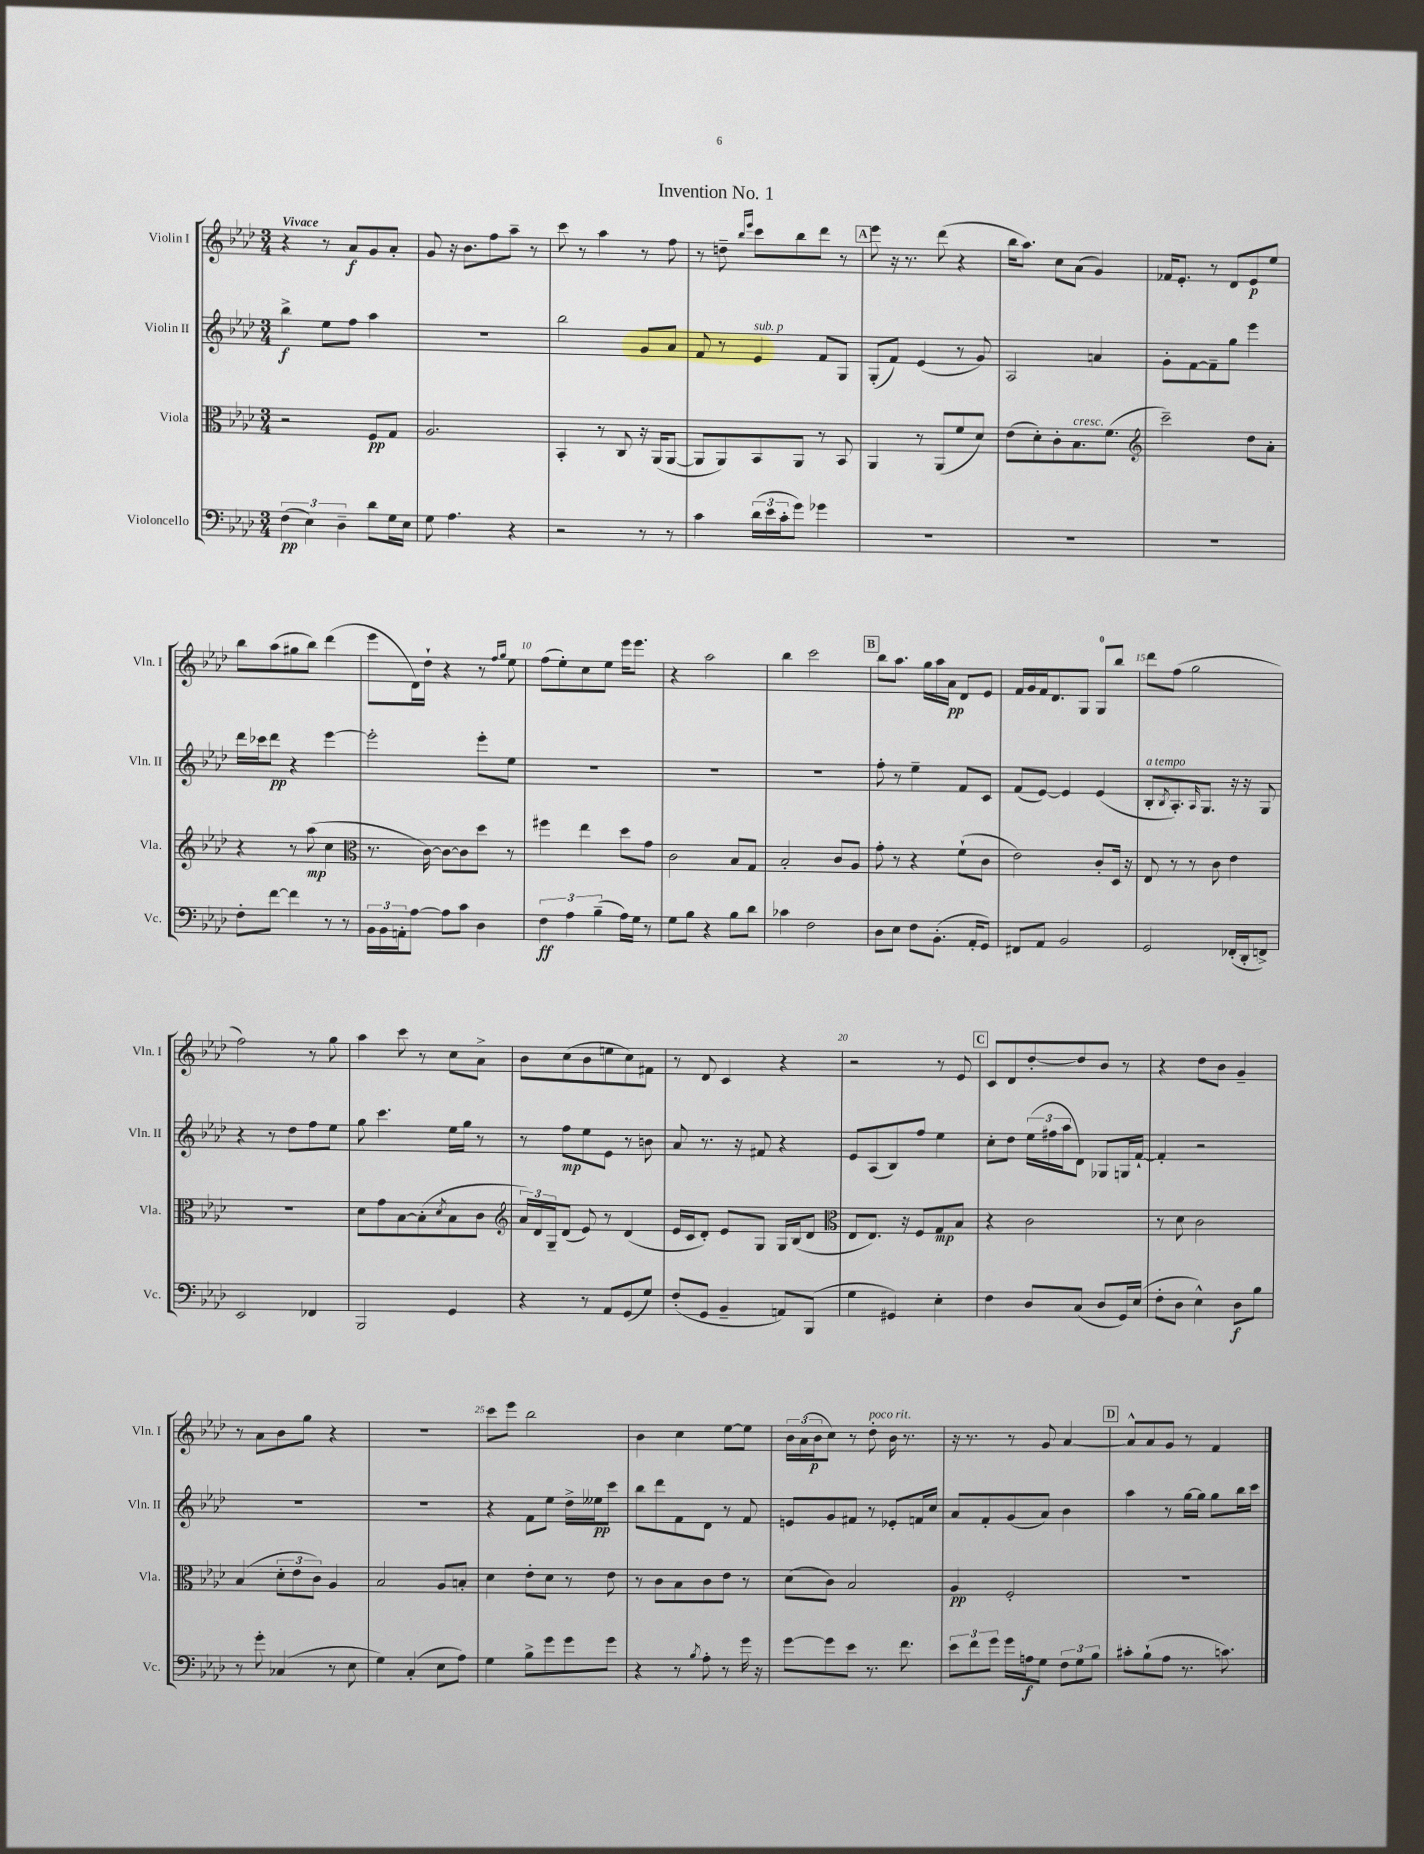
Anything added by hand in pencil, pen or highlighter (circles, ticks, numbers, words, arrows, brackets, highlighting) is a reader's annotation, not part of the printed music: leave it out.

**kern	**dynam	**kern	**dynam	**kern	**dynam	**kern	**dynam
*part4	*part4	*part3	*part3	*part2	*part2	*part1	*part1
*staff4	*staff4	*staff3	*staff3	*staff2	*staff2	*staff1	*staff1
*I"Violoncello	*	*I"Viola	*	*I"Violin II	*	*I"Violin I	*
*I'Vc.	*	*I'Vla.	*	*I'Vln. II	*	*I'Vln. I	*
*clefF4	*	*clefC3	*	*clefG2	*	*clefG2	*
*k[b-e-a-d-]	*	*k[b-e-a-d-]	*	*k[b-e-a-d-]	*	*k[b-e-a-d-]	*
*M3/4	*	*M3/4	*	*M3/4	*	*M3/4	*
=1	=1	=1	=1	=1	=1	=1	=1
!	!	!	!	!	!	!LO:TX:a:B:t=Vivace	!
(6F\	pp	2r	.	4bb-^\	f	4r	.
6E-\)	.	.	.	.	.	.	.
.	.	.	.	8ee-\L	.	8r	.
6D-~\	.	.	.	.	.	.	.
.	.	.	.	8ff\J	.	8a-/L	f
8d-\L	.	8F/L	pp	4aa-\	.	8g/	.
16G\L	.	8G/J	.	.	.	8a-'/J	.
16E-\JJ	.	.	.	.	.	.	.
=2	=2	=2	=2	=2	=2	=2	=2
8G\	.	2.A-/	.	2.r	.	8g/	.
4.A-\	.	.	.	.	.	16r	.
.	.	.	.	.	.	8.b-\L	.
.	.	.	.	.	.	8ff\	.
4r	.	.	.	.	.	8aa-~\J	.
.	.	.	.	.	.	8r	.
=3	=3	=3	=3	=3	=3	=3	=3
2r	.	4BB-'/	.	2bb-\	.	8ccc\	.
.	.	.	.	.	.	8r	.
.	.	8r	.	.	.	4aa-\	.
.	.	8C/	.	.	.	.	.
8r	.	16r	.	8g/L	.	8r	.
.	.	(16AA-/KL	.	.	.	.	.
8r	.	[8AA-/J	.	8a-/J	.	8ff\	.
=4	=4	=4	=4	=4	=4	=4	=4
4c\	.	8AA-/L]	.	8f/	.	8r	.
.	.	8AA-/)	.	8r	.	8ddn~\	.
.	.	.	.	.	.	16qqbb-/LL	.
.	.	.	.	.	.	16qqeee-/JJ	.
!	!	!	!	!LO:TX:a:i:t=sub. p	!	!	!
(24d-\LL	.	8BB-/	.	4e-/	.	8ccc\L	.
24e-\	.	.	.	.	.	.	.
24c'\J	.	.	.	.	.	.	.
8g\J)	.	8AA-/J	.	.	.	8bb-\	.
4g-X\	.	8r	.	8f/L	.	8ddd-\J	.
.	.	8BB-/	.	8G/J	.	8r	.
!!LO:REH:place=s1:t=A
=5	=5	=5	=5	=5	=5	=5	=5
2.r	.	4AA-/	.	(8G'/L	.	8eee-\	.
.	.	.	.	8f/J)	.	16r	.
.	.	.	.	.	.	8.r	.
.	.	8r	.	(4e-/	.	.	.
.	.	(8AA-/L	.	.	.	(8ddd-\	.
.	.	8f/	.	8r	.	4r	.
.	.	8d-/J)	.	8g/)	.	.	.
=6	=6	=6	=6	=6	=6	=6	=6
2.r	.	(8e-\L	.	2A-/	.	16bb-\KL	.
.	.	.	.	.	.	8.aa-\J)	.
.	.	8d-'\)	.	.	.	.	.
.	.	8c'\	.	.	.	8cc\L	.
!	!	!LO:TX:a:i:t=cresc.	!	!	!	!	!
.	.	8.B-\	.	.	.	(8a-\J	.
.	.	.	.	4an/	.	4g/)	.
.	.	(8.f\J	.	.	.	.	.
=7	=7	=7	=7	=7	=7	=7	=7
*	*	*clefG2	*	*	*	*	*
2.r	.	2ccc~\)	.	8g'\L	.	16f-X/KL	.
.	.	.	.	.	.	8.e-'/J	.
.	.	.	.	[8f\	.	.	.
.	.	.	.	8f~\]	.	8r	.
.	.	.	.	8gg\J	.	8d-/L	.
.	.	8dd-\L	.	4eee-\	.	8e-/	p
.	.	8a-'\J	.	.	.	8ee-/J	.
!!LO:LB:g=z
=8	=8	=8	=8	=8	=8	=8	=8
8F'\L	.	4r	.	16ddd-\LL	.	8bb-\L	.
.	.	.	.	16ccc-X\J	.	.	.
[8f\J	.	.	.	8ddd-\J	pp	(8aa-\	.
4f\]	.	8r	.	4r	.	8gg#X\	.
.	.	(8aa-\	mp	.	.	8bb-\J)	.
8r	.	4cc\	.	[4eee-\	.	(4ddd-\	.
8r	.	.	.	.	.	.	.
=9	=9	=9	=9	=9	=9	=9	=9
*	*	*clefC3	*	*	*	*	*
24BB-\LL	.	8.r	.	2eee-'\]	.	8eee-\L	.
24BB-\	.	.	.	.	.	.	.
24AAn'\J	.	.	.	.	.	.	.
[8A-\J	.	.	.	.	.	16d-\L)	.
.	.	[16c\)	.	.	.	16dd-`\JJ	.
8A-\L]	.	8c\L_	.	.	.	4r	.
8c\J	.	8c\]	.	.	.	.	.
4D-\	.	8dd-\J	.	8eee-'\L	.	8r	.
.	.	.	.	.	.	16qqff/LL	.
.	.	.	.	.	.	16qqgg/JJ	.
.	.	8r	.	8ee-\J	.	8ee-\	.
=10	=10	=10	=10	=10	=10	=10	=10
6F\	ff	4ff#X\	.	2.r	.	(8ff\L	.
.	.	.	.	.	.	8ee-'\)	.
6A-\	.	.	.	.	.	.	.
.	.	4ee-\	.	.	.	8cc\	.
(6B-~\	.	.	.	.	.	.	.
.	.	.	.	.	.	8ee-\J	.
16A-\LL)	.	8dd-\L	.	.	.	16eee-\KL	.
16G\JJ	.	.	.	.	.	8.eee-\J	.
8r	.	8g\J	.	.	.	.	.
=11	=11	=11	=11	=11	=11	=11	=11
8G\L	.	2c\	.	2.r	.	4r	.
8B-\J	.	.	.	.	.	.	.
4r	.	.	.	.	.	2aa-\	.
8B-\L	.	8B-/L	.	.	.	.	.
8d-\J	.	8G/J	.	.	.	.	.
=12	=12	=12	=12	=12	=12	=12	=12
4c-X\	.	2B-'/	.	2.r	.	4bb-\	.
2F\	.	.	.	.	.	2ccc\	.
.	.	8c/L	.	.	.	.	.
.	.	8A-/J	.	.	.	.	.
!!LO:REH:place=s1:t=B
=13	=13	=13	=13	=13	=13	=13	=13
8D-\L	.	8g'\	.	8ff'\	.	8bb-\L	.
8E-\J	.	8r	.	8r	.	8.aa-\J	.
8F\L	.	4r	.	4ee-~\	.	.	.
.	.	.	.	.	.	16gg\LL	.
(8.BB-'\J	.	.	.	.	.	16aa-\	.
.	.	.	.	.	.	16a-\JJ	pp
.	.	(8f`\L	.	8f/L	.	8d-/L	.
16AA-'/KL	.	.	.	.	.	.	.
8GG/J)	.	8c\J	.	8c/J	.	8e-/J	.
=14	=14	=14	=14	=14	=14	=14	=14
8FF#X/L	.	2e-\)	.	(8f/L	.	16f/LL	.
.	.	.	.	.	.	16g/	.
8AA-/J	.	.	.	[8e-/J)	.	16f/J	.
.	.	.	.	.	.	8.d-/	.
2BB-/	.	.	.	4e-/]	.	.	.
.	.	.	.	.	.	8G/J	.
.	.	8c'/L	.	(4e-/	.	8G/L	.
.	.	16D-/Jk	.	.	.	8bb-/J	.
.	.	16r	.	.	.	.	.
=15	=15	=15	=15	=15	=15	=15	=15
!	!	!	!	!LO:TX:a:i:t=a tempo	!	!	!
2GG/	.	8E-/	.	8B-'/L	.	8ddd-\L	.
.	.	.	.	8qB-/	.	.	.
.	.	8r	.	8.A-'/)	.	(8ff\J	.
.	.	8r	.	.	.	2gg\	.
.	.	.	.	16qqA-/	.	.	.
.	.	.	.	8.G/J	.	.	.
.	.	8c\	.	.	.	.	.
(16FF-X'/LL	.	4e-\	.	16r	.	.	.
16DD-'/J	.	.	.	16r	.	.	.
8FFn^/J)	.	.	.	8G/	.	.	.
!!LO:LB:g=z
=16	=16	=16	=16	=16	=16	=16	=16
2EE-/	.	2.r	.	4r	.	2ff\)	.
.	.	.	.	8r	.	.	.
.	.	.	.	8dd-\L	.	.	.
4FF-X/	.	.	.	8ff\	.	8r	.
.	.	.	.	8ee-\J	.	8gg\	.
=17	=17	=17	=17	=17	=17	=17	=17
2BBB-/	.	8d-\L	.	8gg\	.	4aa-\	.
.	.	8g\	.	4.ccc\	.	.	.
.	.	[8B-\	.	.	.	8ccc\	.
.	.	(8B-'\]	.	.	.	8r	.
.	.	8qd-/	.	.	.	.	.
4GG/	.	8B-\	.	16ee-\LL	.	8cc\L	.
.	.	.	.	16gg\JJ	.	.	.
.	.	8c\J	.	8r	.	8a-^\J	.
=18	=18	=18	=18	=18	=18	=18	=18
*	*	*clefG2	*	*	*	*	*
4r	.	24a-/LL)	.	8r	.	8b-\L	.
.	.	24d-/	.	.	.	.	.
.	.	24G~/J	.	.	.	.	.
.	.	(8d-/J	.	8ff\L	mp	(8cc\	.
8r	.	8e-/)	.	8ee-\	.	8b-\	.
8AA-/L	.	8r	.	8e-\J	.	8een\	.
(8GG/	.	(4d-/	.	8r	.	8cc\)	.
8G/J)	.	.	.	8bn\	.	8f#X\J	.
=19	=19	=19	=19	=19	=19	=19	=19
(8F'/L	.	16e-/LL	.	8a-/	.	8r	.
.	.	16c/J	.	.	.	.	.
8GG/J	.	8d-'/J)	.	8.r	.	8d-/	.
4BB-~/	.	8e-/L	.	.	.	4c/	.
.	.	.	.	16r	.	.	.
.	.	8G/J	.	8f#X/	.	.	.
8AAn/L)	.	16G/LL	.	4r	.	4r	.
.	.	(16B-/J	.	.	.	.	.
(8BBB-/J	.	8d-/J	.	.	.	.	.
=20	=20	=20	=20	=20	=20	=20	=20
*	*	*clefC3	*	*	*	*	*
4G\	.	8E-/L	.	8e-/L	.	2r	.
.	.	8.E-/J)	.	(8A-/	.	.	.
4GG#X/)	.	.	.	8B-/)	.	.	.
.	.	16r	.	.	.	.	.
.	.	8F/L	.	8ff/J	.	.	.
4E-'\	.	8G/	mp	4ee-\	.	8r	.
.	.	8B-/J	.	.	.	8e-/	.
!!LO:REH:place=s1:t=C
=21	=21	=21	=21	=21	=21	=21	=21
4F\	.	4r	.	8cc'\L	.	8c/L	.
.	.	.	.	8dd-\J	.	8d-/	.
8D-/L	.	2c\	.	(24ee-\LL	.	[8dd-'/	.
.	.	.	.	24ff#X\	.	.	.
.	.	.	.	24aa-\J	.	.	.
(8C/J	.	.	.	8d-\J)	.	8dd-/]	.
8D-/L	.	.	.	8G-X/L	.	8b-/J	.
16GG/L)	.	.	.	16Gn/L	.	8r	.
(16E-/JJ	.	.	.	[16f`/JJ	.	.	.
=22	=22	=22	=22	=22	=22	=22	=22
8F'\L	.	8r	.	4f'/]	.	4r	.
8D-\J	.	8d-\	.	.	.	.	.
4E-^^\)	.	2c\	.	2r	.	8dd-\L	.
.	.	.	.	.	.	8b-\J	.
8D-\L	f	.	.	.	.	4g~/	.
8B-\J	.	.	.	.	.	.	.
!!LO:LB:g=z
=23	=23	=23	=23	=23	=23	=23	=23
8r	.	(4B-/	.	2.r	.	8r	.
8g'\	.	.	.	.	.	8a-\L	.
(4C-X/	.	12d-'\L	.	.	.	8b-\	.
.	.	12e-\	.	.	.	.	.
.	.	.	.	.	.	8gg\J	.
.	.	12c\J)	.	.	.	.	.
8r	.	4A-/	.	.	.	4r	.
8E-\	.	.	.	.	.	.	.
=24	=24	=24	=24	=24	=24	=24	=24
4G\)	.	2B-/	.	2.r	.	2.r	.
(4C'/	.	.	.	.	.	.	.
8E-\L	.	8A-/L	.	.	.	.	.
8A-\J)	.	8Bn'/J	.	.	.	.	.
=25	=25	=25	=25	=25	=25	=25	=25
4G\	.	4d-\	.	4r	.	8ccc\L	.
.	.	.	.	.	.	8eee-\J	.
8B-^\L	.	8e-'\L	.	8f\L	.	2bb-\	.
8g\	.	8d-\J	.	8ee-\J	.	.	.
8g\	.	8r	.	16dd-^\LL	.	.	.
.	.	.	.	16ee--X\J	pp	.	.
8g\J	.	8e-\	.	8ccc\J	.	.	.
=26	=26	=26	=26	=26	=26	=26	=26
4r	.	8r	.	8bb-\L	.	4b-\	.
.	.	8c\L	.	8ddd-\	.	.	.
8r	.	8B-\	.	8f\	.	4cc\	.
8qB-/	.	.	.	.	.	.	.
8A-'\	.	8c\	.	8d-\J	.	.	.
8r	.	8e-\J	.	8r	.	[8ee-\L	.
16g\	.	8r	.	8f/	.	8ee-\J]	.
16r	.	.	.	.	.	.	.
=27	=27	=27	=27	=27	=27	=27	=27
[8g\L	.	(8d-\L	.	8en/L	.	24b-\LL	.
.	.	.	.	.	.	(24a-\	.
.	.	.	.	.	.	24b-\J	p
8g\]	.	8c\J)	.	8g/	.	8cc\J)	.
8e-\J	.	2B-/	.	8f#X/J	.	8r	.
!	!	!	!	!	!	!LO:TX:a:i:t=poco rit.	!
8.r	.	.	.	8r	.	8dd-'\	.
.	.	.	.	8e-X'/L	.	16b-\	.
8.f\	.	.	.	.	.	8.r	.
.	.	.	.	16fn/L	.	.	.
.	.	.	.	16cc/JJ	.	.	.
=28	=28	=28	=28	=28	=28	=28	=28
12e-\L	.	4A-/	pp	8a-/L	.	16r	.
.	.	.	.	.	.	8.r	.
12f\	.	.	.	.	.	.	.
.	.	.	.	8f'/	.	.	.
12g\J	.	.	.	.	.	.	.
16g\LL	.	2F'/	.	(8g/	.	8r	.
16An\J	f	.	.	.	.	.	.
8G\J	.	.	.	8a-/J)	.	8g/	.
12F\L	.	.	.	4b-\	.	[4a-/	.
12G\	.	.	.	.	.	.	.
12B-\J	.	.	.	.	.	.	.
!!LO:REH:place=s1:t=D
=29	=29	=29	=29	=29	=29	=29	=29
8c#X'\L	.	2.r	.	4aa-\	.	8a-^^/L]	.
(8B-`\	.	.	.	.	.	8a-/	.
8A-\J	.	.	.	8r	.	8g/J	.
8.r	.	.	.	[16gg\LL	.	8r	.
.	.	.	.	16gg\JJ]	.	.	.
.	.	.	.	8gg\L	.	4f/	.
8.cn\)	.	.	.	.	.	.	.
.	.	.	.	16bb-\L	.	.	.
.	.	.	.	16ccc\JJ	.	.	.
==	==	==	==	==	==	==	==
*-	*-	*-	*-	*-	*-	*-	*-
